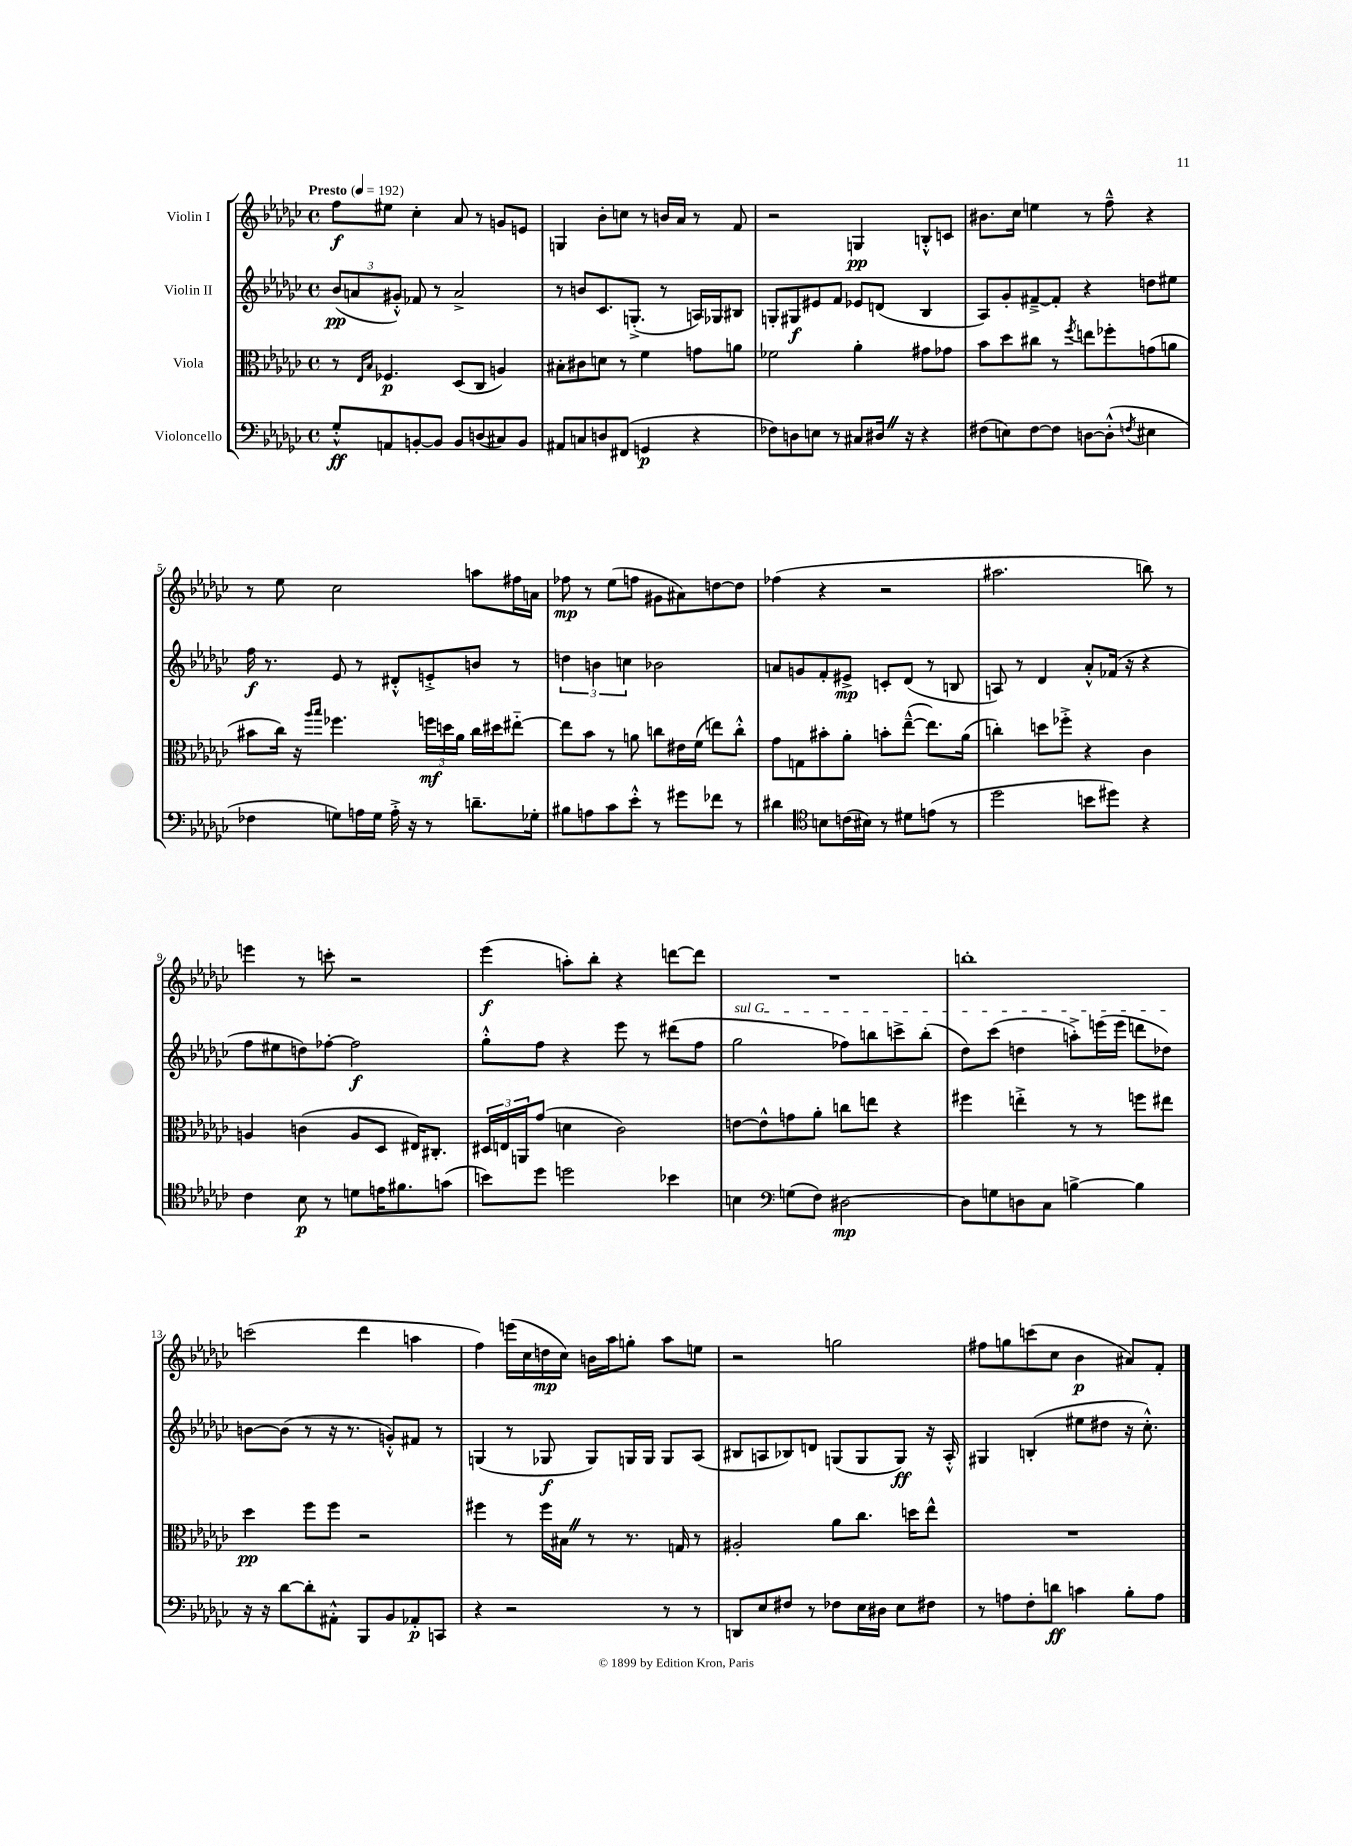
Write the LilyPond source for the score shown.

<<
\new StaffGroup <<
\new Staff = "s0" \with { instrumentName = "Violin I" } {
    \clef treble \key ges \major \defaultTimeSignature \time 4/4 \tempo "Presto" 4 = 192
    f''8\f eis''8 ces''4-. aes'8 r8 g'8 e'8 |
    g4 bes'8-. c''8 r8 b'16 aes'16 r8 f'8 |
    r2 g4\pp b8-.-^ c'8 |
    bis'8. ces''16 e''4 r8 f''8---^ r4 |
    r8 ees''8 ces''2 a''8 fis''16 a'16 |
    fes''8\mp r8 ees''8( f''8 gis'8 ais'8) d''8~ d''8 |
    fes''4( r4 r2 |
    ais''2. b''8) r8 |
    e'''4 r8 c'''8-. r2 |
    ees'''4\f( a''8-.) bes''8-. r4 d'''8~ d'''8 |
    R1 |
    b''1-. |
    c'''2( des'''4 a''4 |
    f''4) e'''16( ces''16 d''16\mp ces''16) b'16 aes''16 g''8-. aes''8 e''8 |
    r2 g''2 |
    fis''8 g''8 c'''8( ces''8 bes'4\p ais'8) f'8-. \bar "|." |
}
\new Staff = "s1" \with { instrumentName = "Violin II" } {
    \clef treble \key ges \major \defaultTimeSignature \time 4/4
    \tuplet 3/2 { bes'8\pp( a'8 gis'8-.-^) } fes'8 r8 a'2-> |
    r8 b'8 ces'8. g8.-.->( r8 a16) ges16 bis8 |
    g8-. gis8\f eis'8 f'8 ees'8 d'8( bes4 |
    aes8) ges'8-. fis'8~---> fis'8-. r4 d''8 eis''8 |
    f''16\f r8. ees'8 r8 dis'8-.-^ e'8-.-> b'8 r8 |
    \tuplet 3/2 { d''4 b'4 c''4 } bes'2 |
    a'8 g'8 f'8-. eis'8->\mp c'8-. des'8( r8 b8 |
    a8) r8 des'4 aes'8-.-^ fes'16( r16 r4 |
    f''8 eis''8 d''8) fes''8~-. fes''2\f |
    ges''8-.-^ f''8 r4 ees'''8 r8 dis'''8( f''8 |
    \once \override TextSpanner.bound-details.left.text = \markup { \italic "sul G" } ges''2\startTextSpan fes''8) b''8 c'''8-> b''8-.( |
    des''8) ces'''8( d''4 a''8-.->) e'''16( e'''16 d'''8 des''8\stopTextSpan) |
    b'8~ b'8( r8 r16 r8. g'8-.-^) fis'8 r8 |
    g4( r8 ges8\f ges8) g16 g16 g8 aes8( |
    bis8 a8 bes8) d'8 g8( g8 g8\ff) r16 a16-.-^ |
    gis4 b4-.( eis''8 dis''8 r16 ces''8.-.-^) \bar "|." |
}
\new Staff = "s2" \with { instrumentName = "Viola" } {
    \clef alto \key ges \major \defaultTimeSignature \time 4/4
    r8 \grace { ees16 bes16 } fes4.\p des8( ces8 a4) |
    bis8-. cis'8 d'8 r8 f'4 g'8 a'8 |
    fes'2 aes'4-. gis'8 ges'8 |
    bes'8 des''8 cis''8 r8 \acciaccatura { f''8 } e''8 fes''8-. g'8( a'8 |
    bis'8 ces''16) r16 \grace { aes''16 bes''16 } fes''4. \tuplet 3/2 { f''16\mf d''16 aes'16 } ces''16 dis''16 eis''8~-_ |
    eis''8 bes'8 r8 a'8 c''8 eis'16 f'16( e''8) c''8-.-^ |
    ges'8 g8 bis'8-. aes'8-. b'8-. ees''8~---^( ees''8.) aes'16( |
    c''4-.) d''8 fes''8-.-> r4 ces'4 |
    a4 c'4( a8 des8 eis16) cis8.-. |
    \tuplet 3/2 { dis16 e16 a,16 } ges'8( d'4 ces'2) |
    e'8~ e'8-^ g'8 aes'8-. c''8 e''8 r4 |
    fis''4 e''4-.-> r8 r8 f''8 eis''8 |
    des''4\pp f''8 f''8 r2 |
    fis''4 r8 fis''16 bis16 \once \override BreathingSign.text = \markup { \musicglyph "scripts.caesura.straight" } \breathe r8 r8. g16 r8 |
    ais2-. aes'8 ces''8. d''16 ees''8-^ |
    R1 \bar "|." |
}
\new Staff = "s3" \with { instrumentName = "Violoncello" } {
    \clef bass \key ges \major \defaultTimeSignature \time 4/4
    ges8-.-^\ff a,8 b,8~-. b,8 b,8 d8( cis8) b,8 |
    ais,8 c8 d8 fis,8( g,4\p r4 |
    fes8) d8 e8 r8 cis8 dis16 \once \override BreathingSign.text = \markup { \musicglyph "scripts.caesura.straight" } \breathe r16 r4 |
    fis8( e8) fis8~ fis8 d8~ d8-.-^( \acciaccatura { f8 } eis4 |
    fes4 g8) a16 g16 a16-.-> r16 r8 d'8.-- ges16-. |
    bis8 a8 ces'8 ees'8-.-^ r8 gis'8 fes'8 r8 |
    dis'4 \clef tenor b8 c'16( bis16) r8 dis'8 e'8( r8 |
    des''2 b'8 dis''8) r4 |
    ces'4 bes8\p r8 d'8 e'16 fis'8. g'8( |
    b'8) des''8 d''2 bes'4 |
    b4 \clef bass g8( f8) dis2~\mp |
    dis8 g8 d8 ces8 b4~-> b4 |
    r16 r16 des'8~ des'8-. ais,8-.-^ bes,,8 bes,8 aes,8-.\p c,8 |
    r4 r2 r8 r8 |
    d,8 ees8 fis8 r8 fes8 ees16 dis16 ees8 fis8 |
    r8 a8 f8-. d'8\ff c'4 bes8-. a8 \bar "|." |
}
>>
>>
